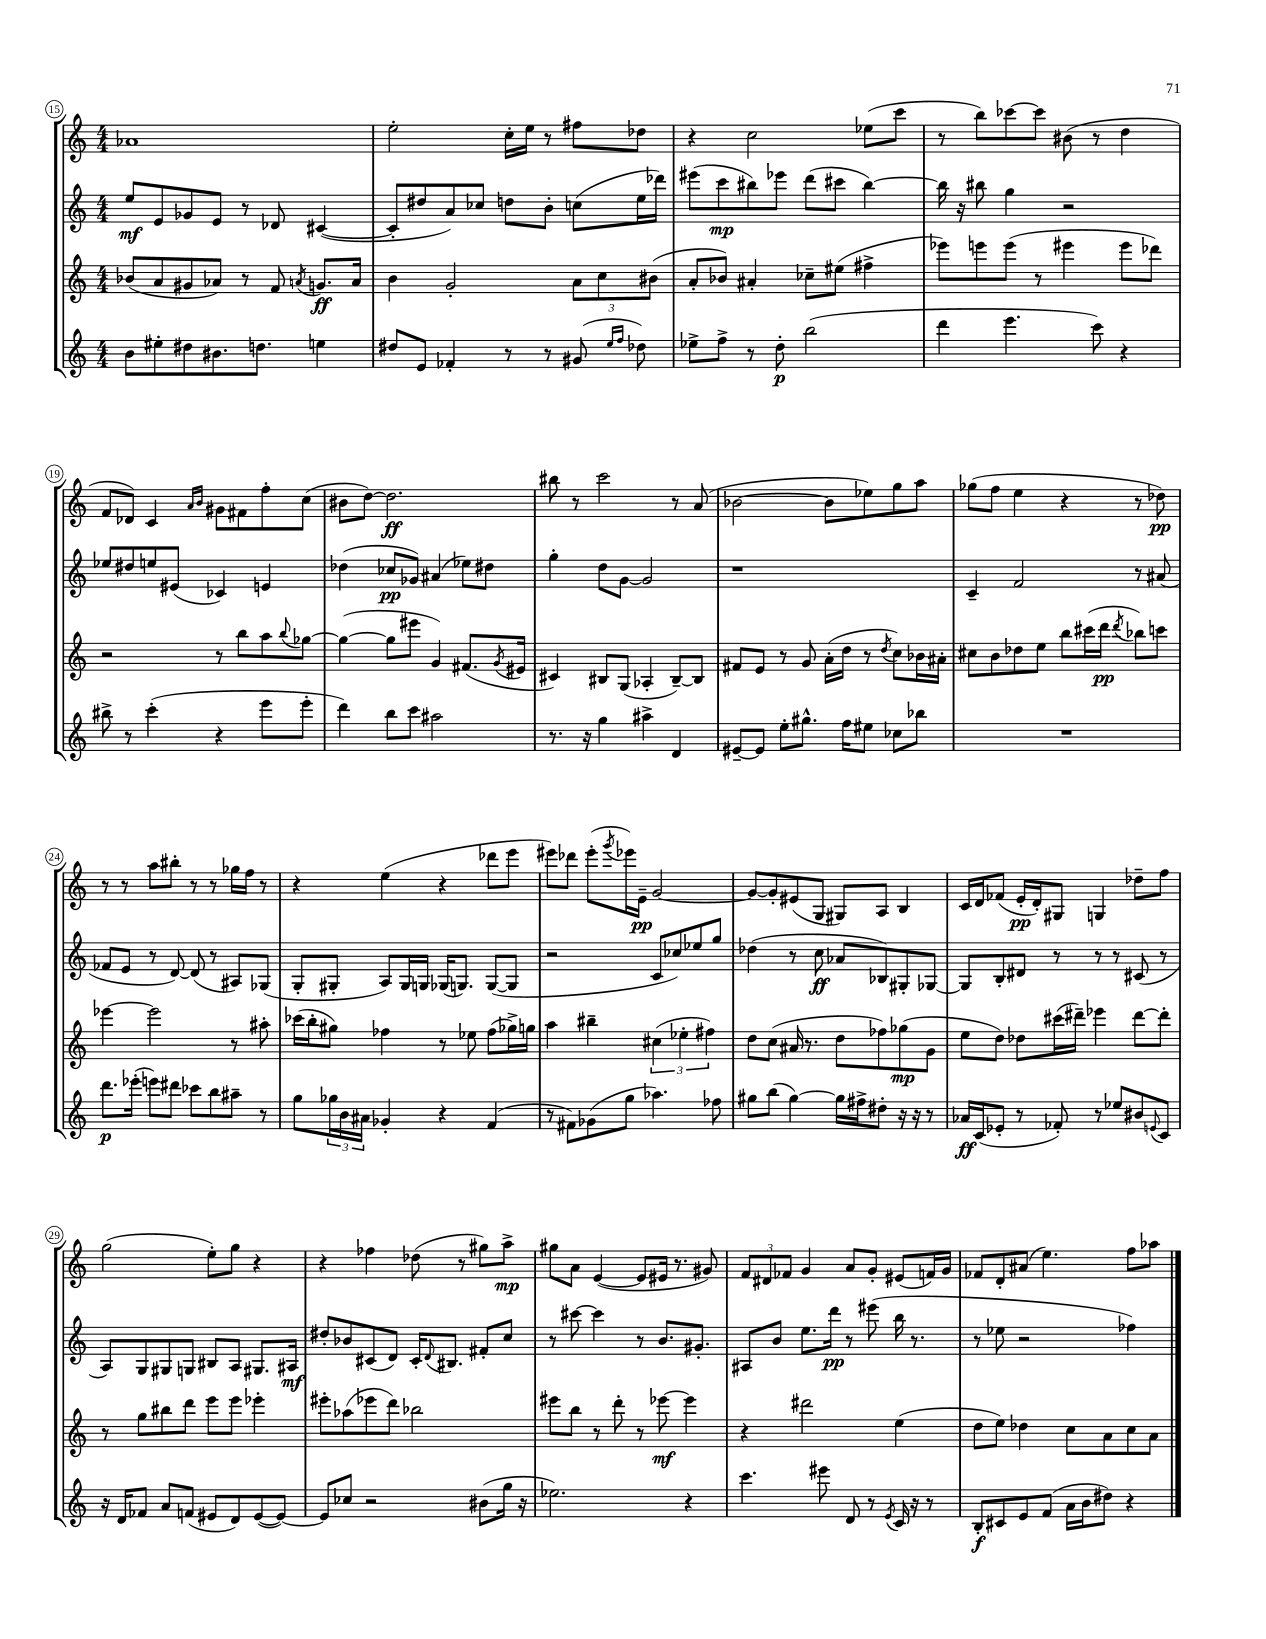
<<
\new StaffGroup <<
\new Staff = "s0" {
    \clef treble \key c \major \numericTimeSignature \time 4/4
    aes'1 |
    e''2-. c''16-. e''16 r8 fis''8 des''8 |
    r4 c''2 ees''8( c'''8 |
    r8 b''8) ces'''8~ ces'''8 bis'8( r8 d''4 |
    f'8 des'8) c'4 \grace { a'16 b'16 } gis'8 fis'8 f''8-. c''8( |
    bis'8 d''8~) d''2.\ff |
    bis''8 r8 c'''2 r8 a'8( |
    bes'2~ bes'8 ees''8) g''8 a''8 |
    ges''8( f''8 e''4 r4 r8 des''8\pp) |
    r8 r8 a''8 bis''8-. r8 r8 ges''16 f''16 r8 |
    r4 e''4( r4 des'''8 e'''8 |
    eis'''8) des'''8 eis'''8-.( \acciaccatura { g'''8 } ees'''16) e'16--\pp g'2~ |
    g'8~ g'8-. eis'8( g8 gis8) a8 b4 |
    c'16 d'16 fes'8( e'16-.\pp d'16-.) gis8 g4 des''8-- f''8 |
    g''2( e''8-.) g''8 r4 |
    r4 fes''4 des''8( r8 gis''8) a''8->\mp |
    gis''8 a'8 e'4~( e'8 eis'16 r8. gis'8) |
    \tuplet 3/2 { f'8 dis'8 fes'8 } g'4 a'8 g'8-. eis'8( f'16) g'16 |
    fes'8 d'8-. ais'8( e''4.) f''8 aes''8 \bar "|." |
}
\new Staff = "s1" {
    \clef treble \key c \major \numericTimeSignature \time 4/4
    e''8\mf e'8 ges'8 e'8 r8 des'8 cis'4~( |
    cis'8-. dis''8 a'8) ces''8 d''8 b'8-. c''8( e''16 des'''16) |
    eis'''8( c'''8\mp bis''8) ees'''8 d'''8( cis'''8 bis''4~) |
    bis''16 r16 bis''8 g''4 r2 |
    ees''8 dis''8 e''8 eis'8( ces'4) e'4 |
    des''4( ces''8\pp ges'8) ais'4( ees''8) dis''8 |
    g''4-. d''8 g'8~ g'2 |
    r1 |
    c'4-- f'2 r8 ais'8( |
    fes'8 e'8 r8 d'8~) d'8( r8 ais8) ges8( |
    g8-. gis8-. a8) gis16 g16 ges16( g8.) g8~( g8 |
    r2 c'8 ces''8) ees''8 g''8 |
    des''4( r8 c''8\ff aes'8 bes8) gis8-. ges8~ |
    ges8 b8-. dis'8 r8 r8 r8 cis'8( r8 |
    a8) g8 gis8 g8 bis8 a8 gis8. ais16\mf |
    dis''8-. bes'8 cis'8( d'8) cis'16-. \appoggiatura { d'8 } bis8. fis'8-. c''8 |
    r8 cis'''8~ cis'''4 r8 b'8. gis'8.-. |
    ais8 b'8 e''8. d'''16\pp r8 eis'''8( b''16 r8. |
    r8 ees''8 r2 fes''4) \bar "|." |
}
\new Staff = "s2" {
    \clef treble \key c \major \numericTimeSignature \time 4/4
    bes'8( a'8 gis'8 aes'8) r8 f'8 \acciaccatura { a'8 } g'8.\ff a'16 |
    b'4 g'2-. \tuplet 3/2 { a'8 c''8 bis'8( } |
    a'8-. bes'8) ais'4-. ces''8-- eis''8( fis''4-> |
    ees'''8) e'''8 e'''8( r8 eis'''4 eis'''8 des'''8) |
    r2 r8 b''8 a''8 \appoggiatura { b''8 } ges''8~ |
    ges''4~( ges''8 eis'''8 g'4) fis'8.( \acciaccatura { g'8 } eis'16 |
    cis'4) bis8 g8( aes4-. bis8~--) bis8 |
    fis'8 e'8 r8 g'8 a'16-.( d''16 r8 \acciaccatura { d''8 } c''8) bes'16 ais'16-. |
    cis''8 b'8 des''8 e''8 b''8 cis'''16( d'''16\pp \acciaccatura { d'''8 } bes''8) c'''8 |
    ees'''4~ ees'''2 r8 ais''8-. |
    ces'''16( b''16-. gis''8) fes''4 r8 ees''8 fes''8( ges''16->) g''16 |
    a''4 bis''4-- \tuplet 3/2 { cis''4( ees''4-. fis''4) } |
    d''8 c''8( ais'16 r8. d''8 fes''8) ges''8\mp( g'8 |
    e''8 d''8) des''8 cis'''16( dis'''16--) ees'''4 dis'''8~ dis'''8-. |
    r8 g''8 bis''8 d'''8 e'''8 e'''8 ees'''4-. |
    eis'''8-. aes''8( ees'''8 d'''8) bes''2 |
    eis'''8 b''8 r8 d'''8-. r8 ees'''8~\mf ees'''4 |
    r4 dis'''2 e''4( |
    d''8 e''8) des''4 c''8 a'8 c''8 a'8 \bar "|." |
}
\new Staff = "s3" {
    \clef treble \key c \major \numericTimeSignature \time 4/4
    b'8 eis''8-. dis''8 bis'8. d''8. e''4 |
    dis''8 e'8 fes'4-. r8 r8 gis'8( \grace { e''16 f''16 } des''8) |
    ees''8-> f''8-> r8 d''8-.\p b''2( |
    d'''4 e'''4. c'''8) r4 |
    bis''8-> r8 c'''4-.( r4 e'''8 e'''8-. |
    d'''4) b''8 c'''8 ais''2 |
    r8. r16 g''4 ais''4-> d'4 |
    eis'8~-- eis'8 e''8-. gis''8.-^ f''16 eis''8 ces''8 bes''8 |
    R1 |
    d'''8.\p ees'''16-.( e'''8) dis'''8 ces'''8 b''8 ais''8-- r8 |
    g''8 \tuplet 3/2 { ges''16 b'16 ais'16 } ges'4-. r4 f'4( |
    r8 fis'8) ges'8( g''8 aes''4.) fes''8 |
    gis''8 b''8( gis''4~) gis''16 fis''16-> dis''8-. r16 r16 r8 |
    aes'16\ff c'16( ees'8-. r8 fes'8-.) r8 ees''8 bis'8 \appoggiatura { e'8 } c'8 |
    r16 d'16 fes'8 a'8 f'8( eis'8 d'8) eis'8~( eis'8~) |
    eis'8 ces''8 r2 bis'8( g''16 r16 |
    ees''2.) r4 |
    c'''4. eis'''8 d'8 r8 \acciaccatura { e'8 } c'16 r16 r8 |
    b8-.\f cis'8 e'8 f'8( a'16 b'16 dis''8) r4 \bar "|." |
}
>>
>>
\layout { \context { \Score currentBarNumber = #15 \override BarNumber.stencil = #(make-stencil-circler 0.1 0.3 ly:text-interface::print) } }
